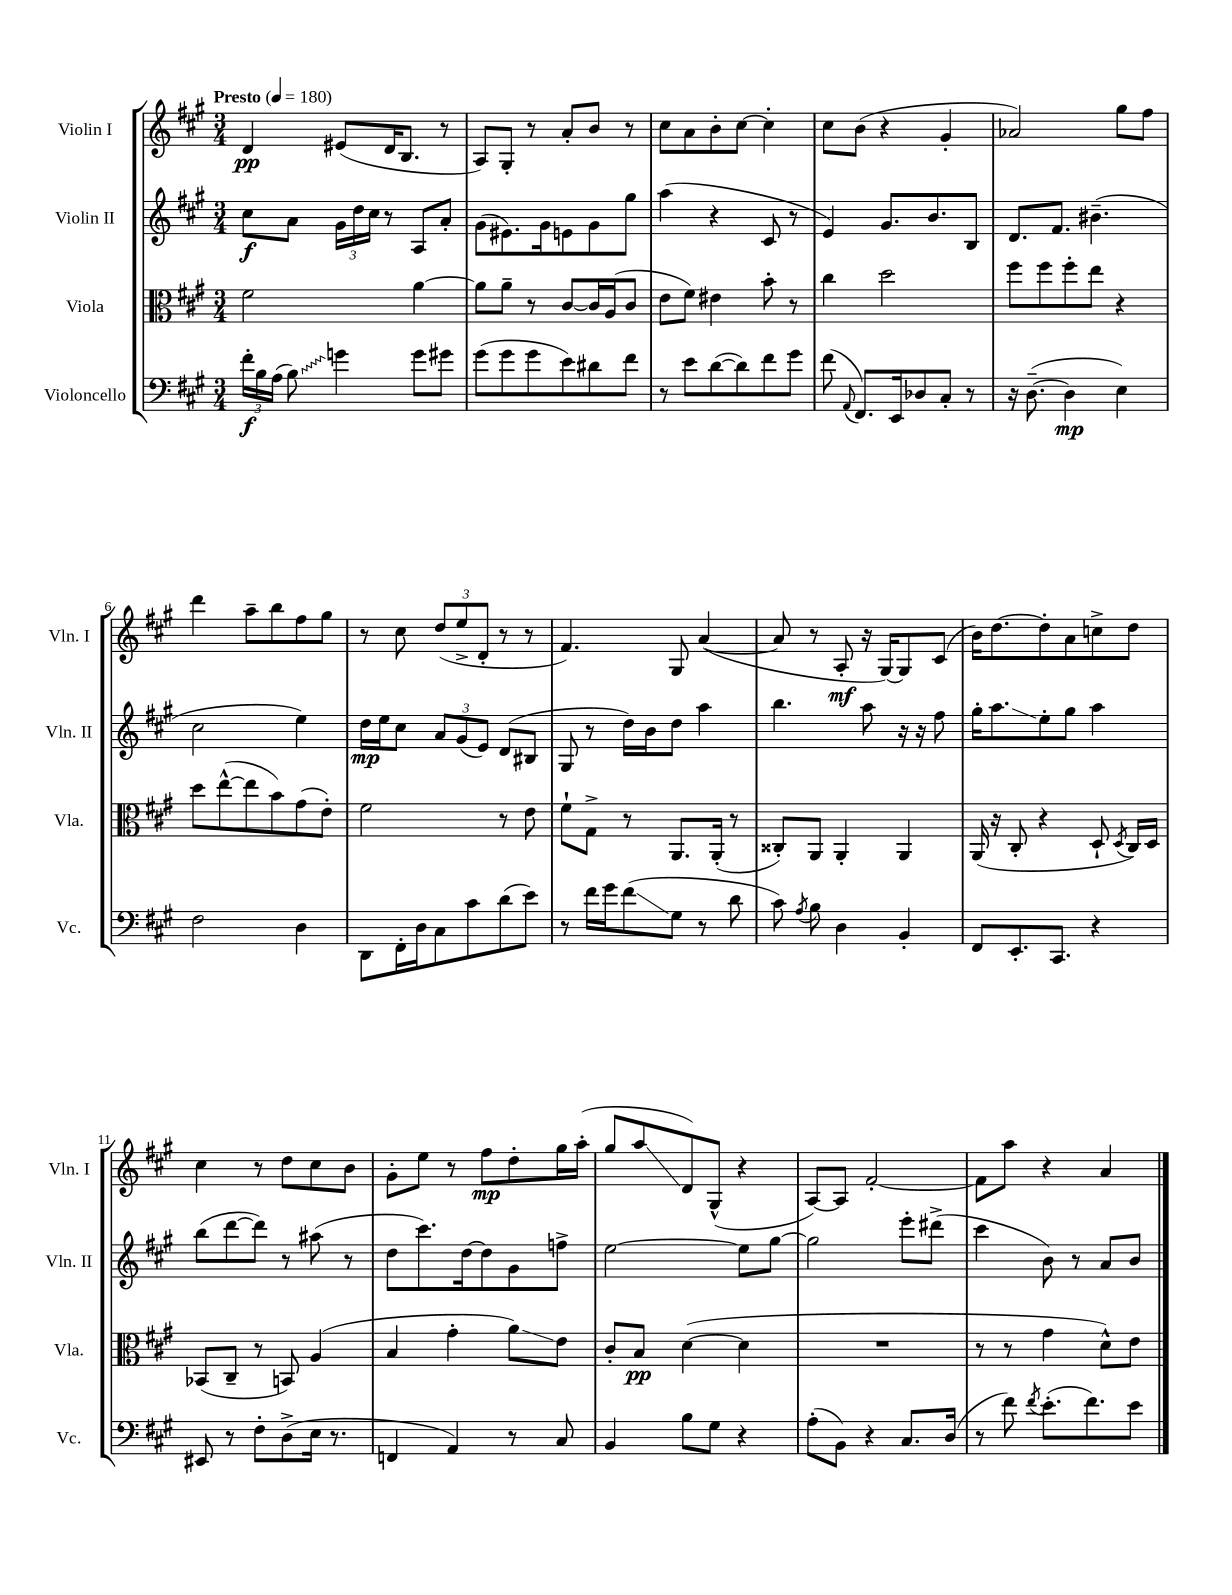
<<
\new StaffGroup <<
\new Staff = "s0" \with { instrumentName = "Violin I" shortInstrumentName = "Vln. I" } {
    \clef treble \key a \major \numericTimeSignature \time 3/4 \tempo "Presto" 4 = 180
    \autoBeamOff d'4\pp eis'8[( d'16 b8.] r8 |
    a8[) gis8]-. r8 a'8[-. b'8] r8 |
    cis''8[ a'8 b'8-. cis''8]~ cis''4-. |
    cis''8[ b'8]( r4 gis'4-. |
    aes'2) gis''8[ fis''8] |
    d'''4 a''8[-- b''8 fis''8 gis''8] |
    r8 cis''8 \tuplet 3/2 { d''8[( e''8-> d'8]-. } r8 r8 |
    fis'4.) gis8 a'4~( |
    a'8 r8 a8-.\mf r16 gis16[~) gis8 cis'8]( |
    b'16[) d''8.~ d''8-. a'8 c''8-> d''8] |
    cis''4 r8 d''8[ cis''8 b'8] |
    gis'8[-. e''8] r8 fis''8[\mp d''8-. gis''16 a''16]-.( |
    gis''8[ a''8\glissando d'8) gis8]-^( r4 |
    a8[~) a8] fis'2~-. |
    fis'8[ a''8] r4 a'4 \bar "|." |
}
\new Staff = "s1" \with { instrumentName = "Violin II" shortInstrumentName = "Vln. II" } {
    \clef treble \key a \major \numericTimeSignature \time 3/4
    \autoBeamOff cis''8[\f a'8] \tuplet 3/2 { gis'16[ d''16 cis''16] } r8 a8[ a'8]-. |
    gis'8[( eis'8.) gis'16 e'8 gis'8 gis''8] |
    a''4( r4 cis'8 r8 |
    e'4) gis'8.[ b'8. b8] |
    d'8.[ fis'8.] bis'4.--( |
    cis''2 e''4) |
    d''16[\mp e''16 cis''8] \tuplet 3/2 { a'8[ gis'8( e'8]) } d'8[( bis8] |
    gis8 r8 d''16[) b'16 d''8] a''4 |
    b''4. a''8 r16 r16 fis''8 |
    gis''16[-. a''8.\glissando e''8-. gis''8] a''4 |
    b''8[( d'''8~ d'''8]) r8 ais''8( r8 |
    d''8[ cis'''8.) d''16~ d''8 gis'8 f''8]-> |
    e''2~ e''8[ gis''8]~ |
    gis''2 e'''8[-. dis'''8]->( |
    cis'''4 b'8) r8 a'8[ b'8] \bar "|." |
}
\new Staff = "s2" \with { instrumentName = "Viola" shortInstrumentName = "Vla." } {
    \clef alto \key a \major \numericTimeSignature \time 3/4
    \autoBeamOff fis'2 a'4~ |
    a'8[ a'8]-- r8 cis'8[~ cis'16 a16( cis'8] |
    e'8[ fis'8]) eis'4 b'8-. r8 |
    cis''4 d''2 |
    fis''8[ fis''8 fis''8-. e''8] r4 |
    d''8[ e''8~-^( e''8 b'8) gis'8( e'8]-.) |
    fis'2 r8 e'8 |
    fis'8[-! gis8]-> r8 a,8.[ a,16]-.( r8 |
    cisis8[-.) a,8] a,4-. a,4 |
    a,16( r16 cis8-. r4 d8-! \acciaccatura { d8 } cis16[) d16] |
    bes,8[( cis8]-- r8 b,8) a4( |
    b4 gis'4-. a'8[\glissando) e'8] |
    cis'8[-. b8]\pp d'4~( d'4 |
    R2. |
    r8 r8 gis'4 d'8[-^) e'8] \bar "|." |
}
\new Staff = "s3" \with { instrumentName = "Violoncello" shortInstrumentName = "Vc." } {
    \clef bass \key a \major \numericTimeSignature \time 3/4
    \autoBeamOff \tuplet 3/2 { fis'16[-.\f b16 a16]( } \once \override Glissando.style = #'zigzag b8\glissando) g'4 g'8[ gis'8] |
    gis'8[( gis'8 gis'8 e'8) dis'8 fis'8] |
    r8 e'8[ d'8~( d'8) fis'8 gis'8] |
    fis'8( \appoggiatura { a,8 } fis,8.[) e,16 des8 cis8]-. r8 |
    r16 d8.~--( d4\mp e4) |
    fis2 d4 |
    d,8[ fis,16-. d16 cis8 cis'8 d'8( e'8]) |
    r8 fis'16[ gis'16 fis'8\glissando( gis8] r8 d'8 |
    cis'8) \acciaccatura { a8 } b8 d4 b,4-. |
    fis,8[ e,8.-. cis,8.] r4 |
    eis,8 r8 fis8[-. d8->( e16] r8. |
    f,4 a,4) r8 cis8 |
    b,4 b8[ gis8] r4 |
    a8[-.( b,8]) r4 cis8.[ d16]( |
    r8 fis'8) \acciaccatura { fis'8 } e'8.[-.( fis'8.) e'8] \bar "|." |
}
>>
>>
